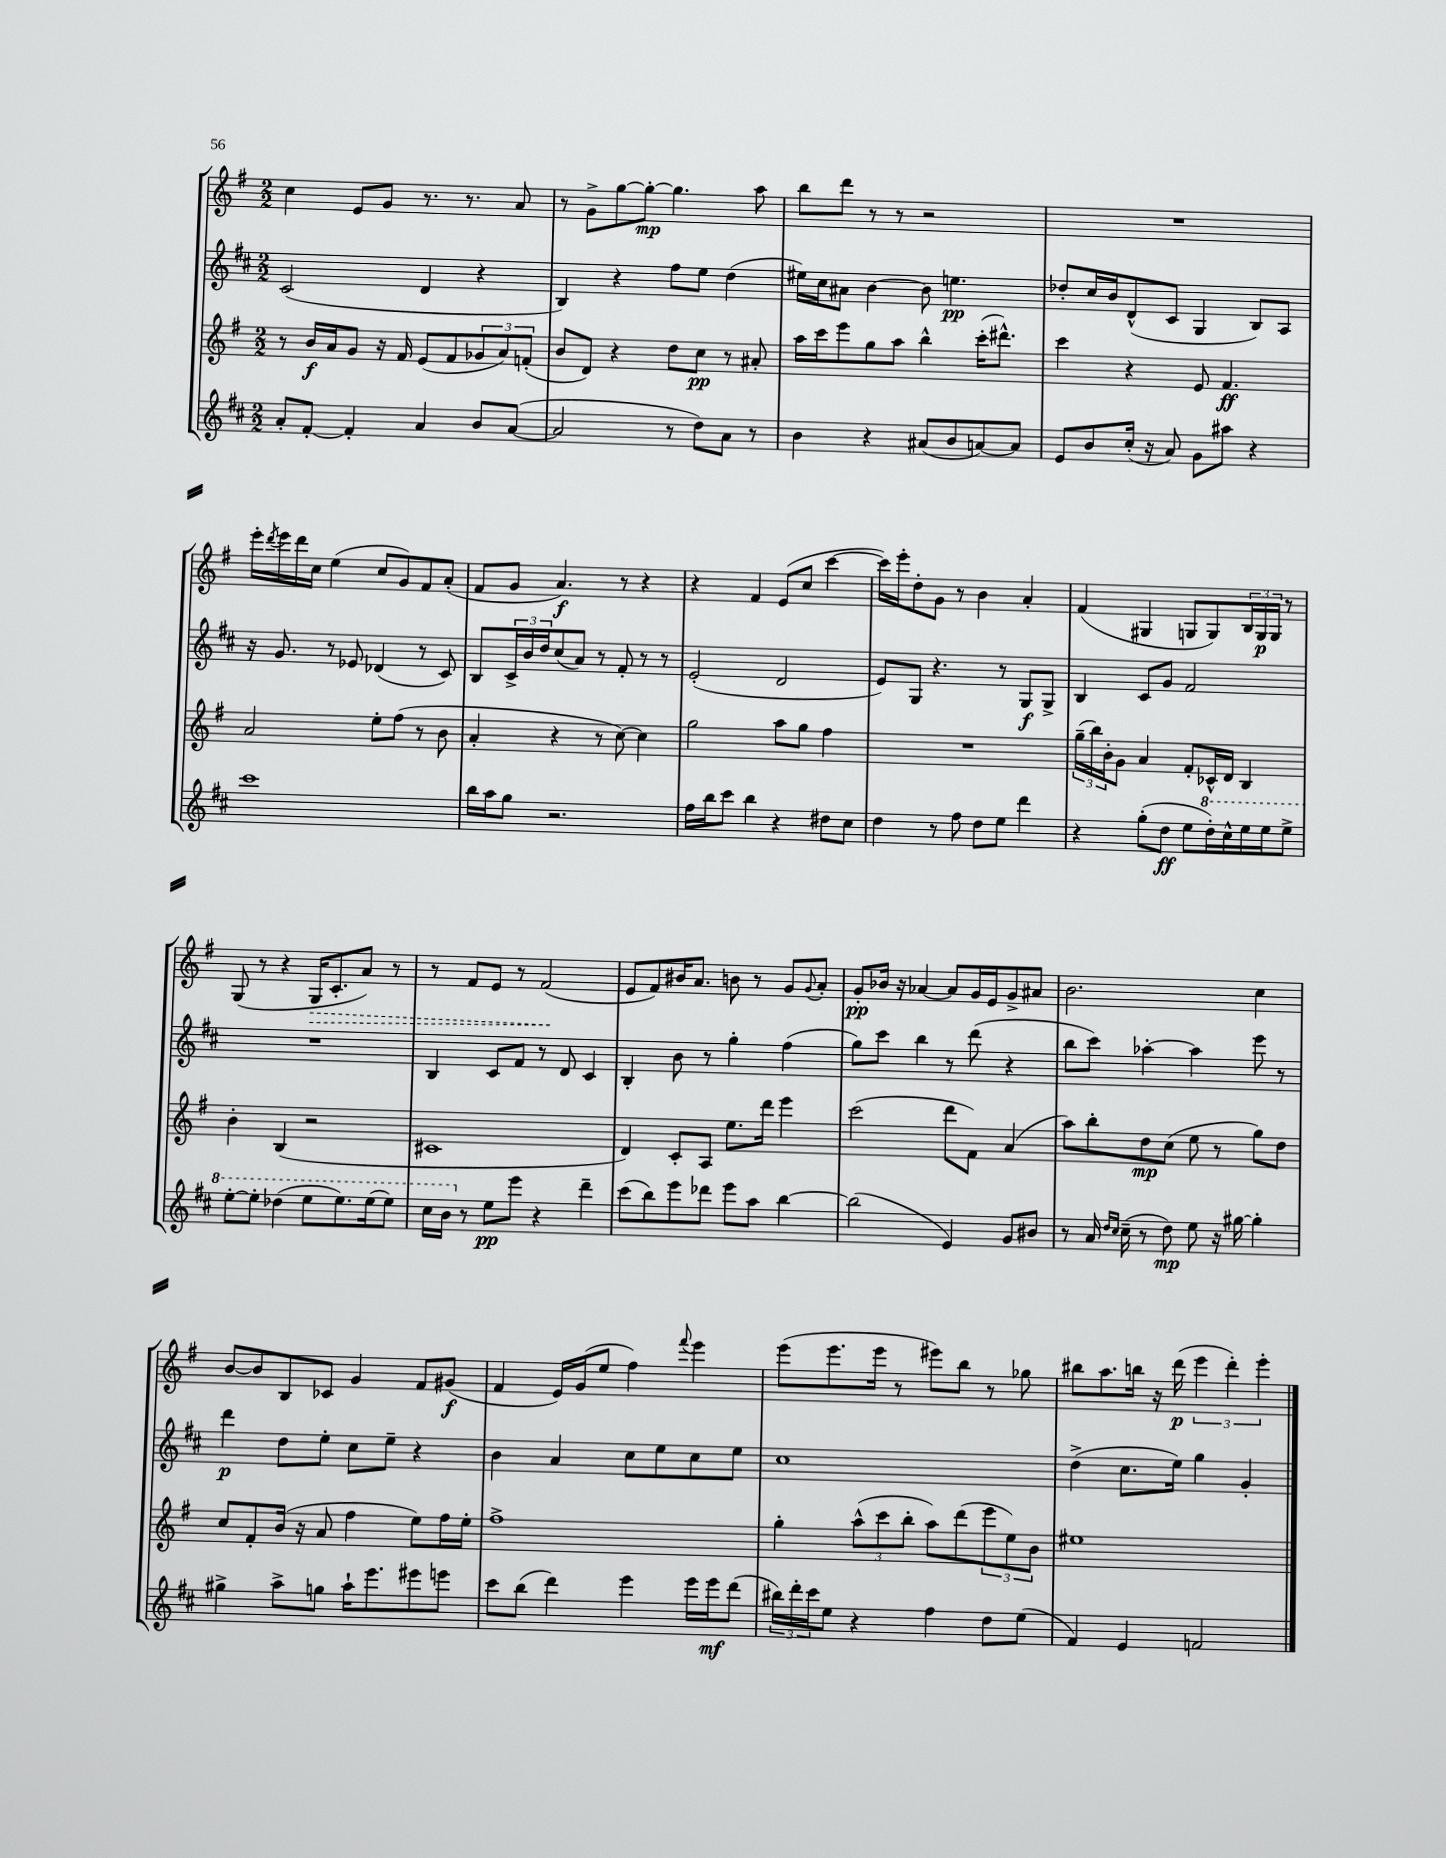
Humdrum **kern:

**kern	**kern	**kern	**kern
*staff4	*staff3	*staff2	*staff1
*clefG2	*clefG2	*clefG2	*clefG2
*k[f#c#]	*k[f#]	*k[f#c#]	*k[f#]
*M2/2	*M2/2	*M2/2	*M2/2
8a'	8r	(2c#	4cc
[8f#'	16b	.	.
.	16a	.	.
4f#']	8g	.	8e
.	16r	.	8g
.	16f#	.	.
4a	(8e	4d	8.r
.	8f#	.	.
.	.	.	8.r
8b	12g-	4r	.
.	12a)	.	.
([8a	.	.	8a
.	(12f'	.	.
=	=	=	=
2a]	8b	4B)	8r
.	8d)	.	8g^
.	4r	4r	[8gg
.	.	.	8gg'_
8r	8dd	8ff#	4.gg]
8dd)	8cc	8ee	.
8a	8r	(4dd	.
8r	8a#'	.	8aa
=	=	=	=
4b	16aa	16ee#)	8bb
.	16ccc	16cc#	.
.	8eee	8a#	8ddd
4r	8gg	[4b	8r
.	8aa	.	8r
(8a#	4bb^^	8b]	2r
8b	.	4.ee	.
[8a)	(16ccc'	.	.
.	8.ddd#^^)	.	.
8a]	.	.	.
=	=	=	=
8e	4ccc	8dd-'	1r
8b	.	16cc#	.
.	.	16b	.
(16cc#'	4r	(8d^^	.
16r	.	.	.
8a)	.	8c#	.
8g	8e	4G	.
8aa#	4.f#	.	.
4r	.	8B)	.
.	.	8A	.
=	=	=	=
1ccc#	2a	16r	16eee'
.	.	.	8qddd
.	.	8.g	16eee
.	.	.	16ddd
.	.	.	16cc
.	.	8r	(4ee
.	.	8e-	.
.	8ee'	(4d-	8cc
.	(8ff#	.	8g)
.	8r	8r	8f#
.	8b	8c#)	(8a'
=	=	=	=
16bb	4a'	8B	8f#
16aa	.	.	.
8gg	.	24c#^	8g
.	.	24b	.
.	.	24dd	.
2.r	4r	(8cc#	4.a)
.	.	8a)	.
.	8r	8r	.
.	[8cc)	8f#'	8r
.	4cc]	8r	4r
.	.	8r	.
=	=	=	=
16ff#	2gg	(2e'	4r
16bb	.	.	.
8ccc#	.	.	.
4bb	.	.	4f#
4r	8aa	2d	(8e
.	8gg	.	8cc
8dd#	4ff#	.	[4ccc
8cc#	.	.	.
=	=	=	=
4dd	1r	8e)	16ccc])
.	.	.	16eee'
.	.	8G	8dd'
8r	.	4.r	8g
8ff#	.	.	8r
8dd	.	.	4b
8ee	.	8r	.
4ddd	.	8G	4a'
.	.	8G^	.
=	=	=	=
4r	(24gg~	4B	(4f#
.	24bb)	.	.
.	24b'	.	.
.	8g	.	.
(8gg'	4a	8c#	4G#
8dd	.	8g	.
8ee	8f#'	2f#	8G
16ddd')	16c-^^	.	8G)
16ccc#^^	16d	.	.
16eee	4B	.	24B
.	.	.	24G
16eee	.	.	.
.	.	.	24G
8eee^	.	.	8r
=	=	=	=
[8eee'	4b'	1r	(8G
8eee']	.	.	8r
(4ddd-	(4B	.	4r
8eee	2r	.	16G
.	.	.	8.c'
8.eee)	.	.	.
.	.	.	8a)
(16eee	.	.	.
8eee)	.	.	8r
=	=	=	=
16ccc#	1c#	4B	8r
16bb	.	.	.
8r	.	.	8f#
8ee	.	8c#	8e
8eee	.	8f#	8r
4r	.	8r	(2f#
.	.	8d	.
4ddd~	.	4c#	.
=	=	=	=
(8ccc#	4d)	4B'	8e
8bb)	.	.	8f#)
8eee	8c'	8b	16b#
.	.	.	8.a
8ddd-	8A	8r	.
8eee	8.ee	4gg'	8b
8aa	.	.	8r
.	16ddd	.	.
[4bb	4eee	(4ff#	8g
.	.	.	8qqg
.	.	.	8a'
=	=	=	=
(2bb]	(2ccc	8gg)	8g'
.	.	8ccc#	16b-
.	.	.	16r
.	.	4bb	[4a-
4e)	8ddd	8r	8a-]
.	8f#)	(8ddd	16g
.	.	.	16e
8g	(4a	4r	8g^
8b#	.	.	8a#
=	=	=	=
8r	8aa)	8bb	2.b
16a	8bb'	8ccc#)	.
16qqdd	.	.	.
16qqcc#	.	.	.
(16cc#~	.	.	.
8r	8dd	[4aa-'	.
8dd)	(8cc	.	.
8ee	8ee	4aa-]	.
16r	8r	.	.
[16gg#	.	.	.
4gg#']	8gg)	8eee	4cc
.	8dd	8r	.
=	=	=	=
4gg#^	8cc	4ddd	[8b
.	8f#'	.	8b]
8aa^	(16b	8dd	8B
.	16r	.	.
8gg	8a	8ee'	8c-
16aa`	4ff#	8cc#	4g
8.eee	.	.	.
.	.	8ee~	.
8eee#	8ee)	4r	8f#
8eee	16ff#	.	(8g#
.	16ee'	.	.
=	=	=	=
8ccc#	1ff#^	4b	4f#
(8bb	.	.	.
4ddd)	.	4a	16e)
.	.	.	(16g
.	.	.	8ee
4eee	.	8cc#	4ff#)
.	.	8ee	.
.	.	.	8qqfff#
16eee	.	8cc#	4eee
16eee	.	.	.
(8ddd	.	8ee	.
=	=	=	=
24bb#)	4gg'	1cc#	(8eee
24ddd'	.	.	.
24ccc#	.	.	.
8ee	.	.	8.eee
4r	(12aa^^	.	.
.	.	.	16eee
.	12ccc	.	.
.	.	.	8r
.	12bb'	.	.
4ff#	8aa)	.	8eee#)
.	(8ddd	.	8bb
8dd	12eee	.	8r
.	12ee)	.	.
(8ee	.	.	8gg-
.	12b	.	.
=	=	=	=
4f#)	1ee#	(4dd^	8bb#
.	.	.	8.aa
4e	.	8.cc#	.
.	.	.	16bb
.	.	.	16r
.	.	16ee)	(16ddd
2f	.	4gg	6eee
.	.	.	6ddd')
.	.	4g'	.
.	.	.	6eee'
==	==	==	==
*-	*-	*-	*-
